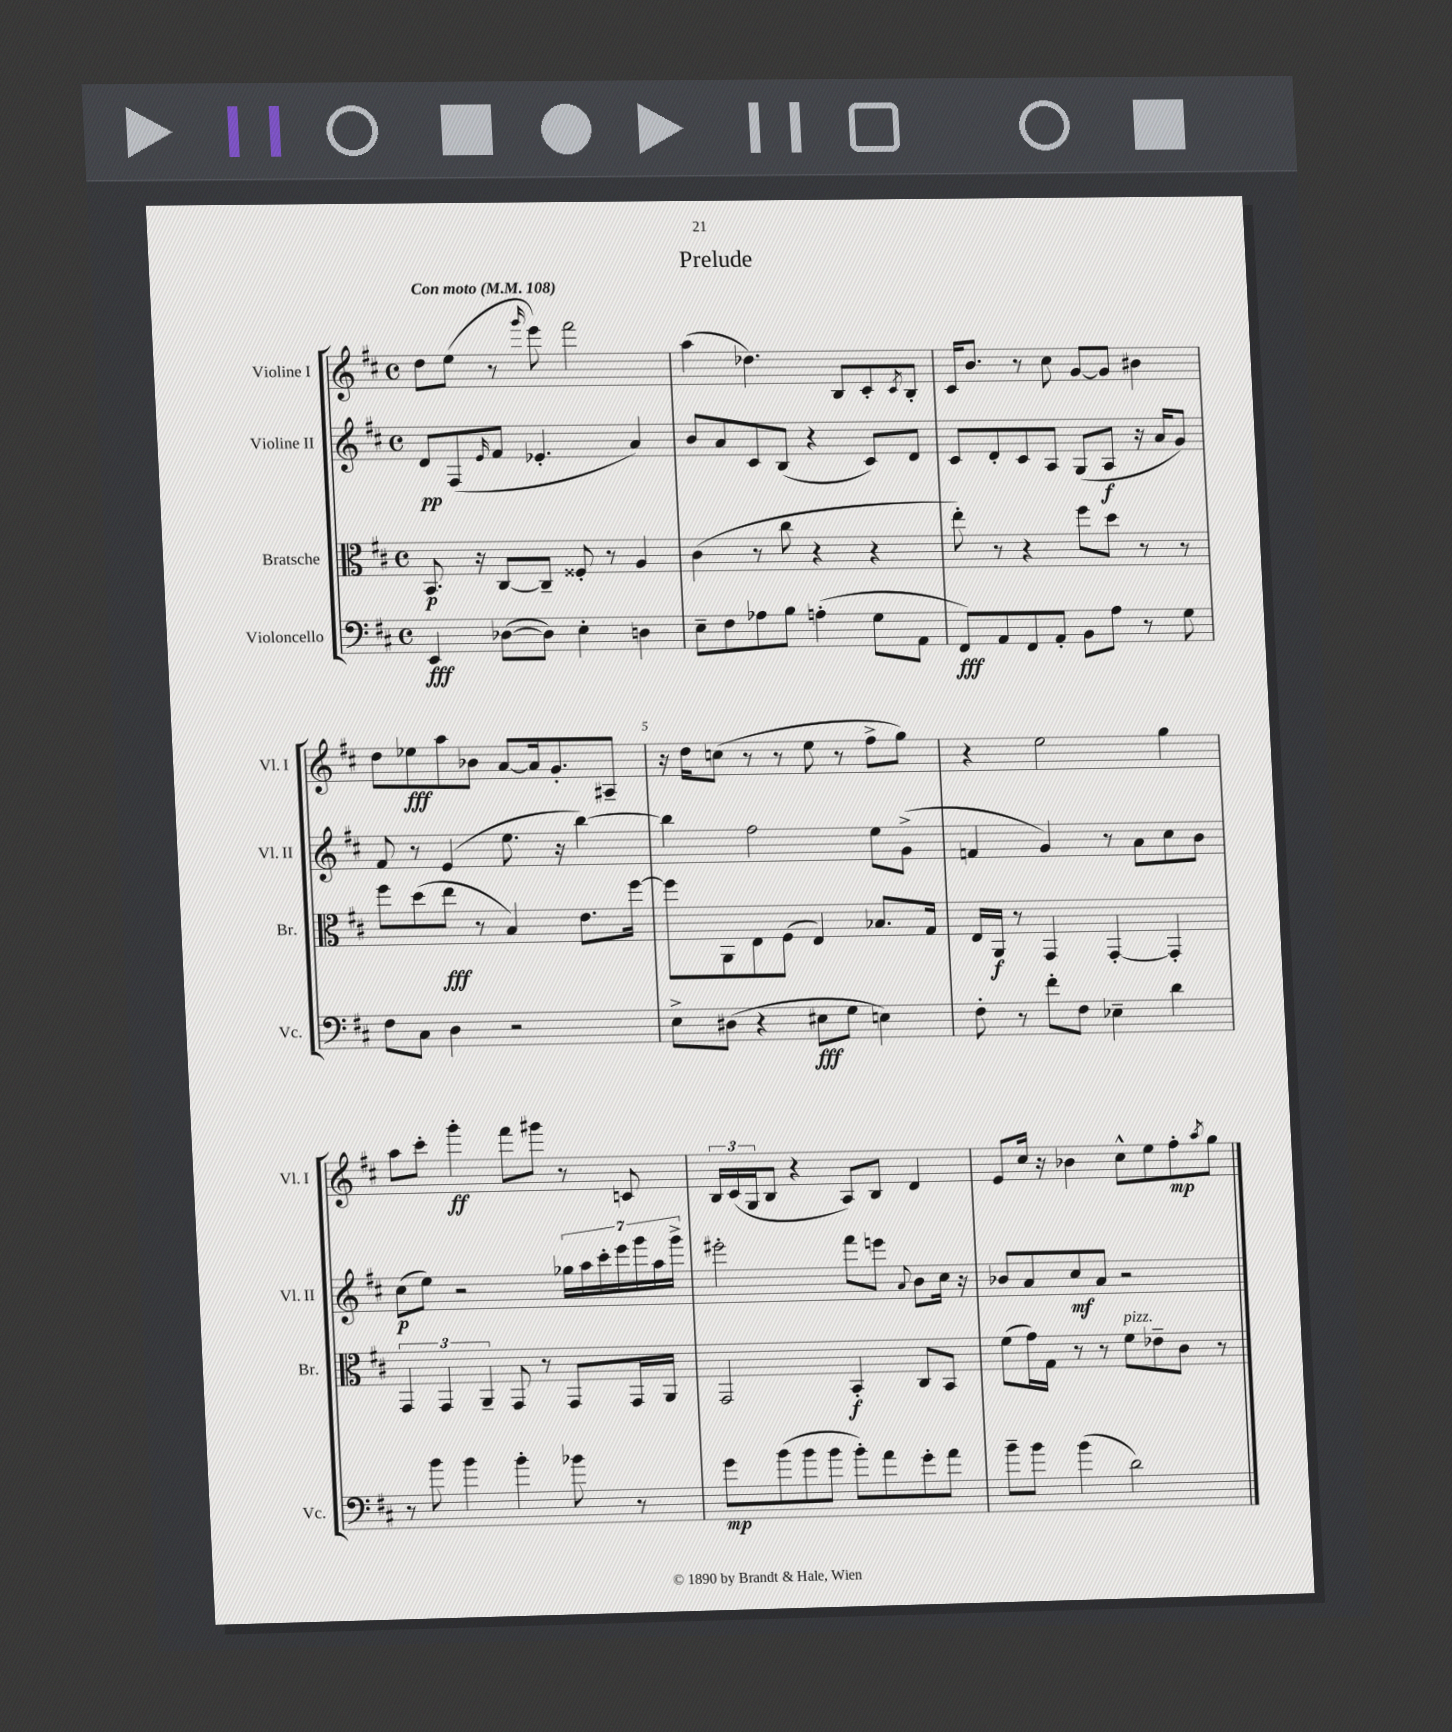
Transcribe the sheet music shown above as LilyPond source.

\header { title = "Prelude" }
<<
\new StaffGroup <<
\new Staff = "s0" \with { instrumentName = "Violine I" shortInstrumentName = "Vl. I" } {
    \clef treble \key d \major \defaultTimeSignature \time 4/4 \tempo "Con moto" 4 = 108
    d''8 e''8( r8 \grace { g'''16 } e'''8) fis'''2 |
    a''4( des''4.) b8 cis'8-. \acciaccatura { cis'8 } b8-. |
    cis'16 b'8. r8 cis''8 g'8~ g'8 bis'4 |
    d''8 ees''8\fff a''8 bes'8 a'8~ a'16 g'8.-. ais8-- |
    r16 d''16 c''8( r8 r8 e''8 r8 fis''8-> g''8) |
    r4 e''2 g''4 |
    a''8 cis'''8-. g'''4-.\ff fis'''8 gis'''8 r8 c'8 |
    \tuplet 3/2 { b16 cis'16( g16 } b8 r4 a8) b8 d'4 |
    e'8 cis''16 r16 bes'4 cis''8-^ e''8 fis''8-.\mp \acciaccatura { a''8 } g''8 \bar "|." |
}
\new Staff = "s1" \with { instrumentName = "Violine II" shortInstrumentName = "Vl. II" } {
    \clef treble \key d \major \defaultTimeSignature \time 4/4
    d'8\pp fis8( \grace { e'16 } fis'8 ees'4.-. a'4) |
    b'8 a'8 cis'8 b8( r4 cis'8) d'8 |
    cis'8 d'8-. cis'8 a8 g8( a8\f r16 a'16 g'8) |
    fis'8 r8 e'4( e''8. r16 b''4~) |
    b''4 fis''2 e''8 g'8->( |
    f'4 g'4) r8 a'8 cis''8 b'8 |
    cis''8\p( e''8) r2 \tuplet 7/4 { ges''16 a''16 cis'''16-. e'''16 g'''16 a''16 g'''16-> } |
    eis'''2-. fis'''8 e'''8 \appoggiatura { a'8 } b'8 cis''16 r16 |
    bes'8 a'8 cis''8\mf a'8 r2 \bar "|." |
}
\new Staff = "s2" \with { instrumentName = "Bratsche" shortInstrumentName = "Br." } {
    \clef alto \key d \major \defaultTimeSignature \time 4/4
    b,8.\p r16 cis8~ cis8-- fisis8-. r8 a4 |
    cis'4( r8 cis''8 r4 r4 |
    e''8-.) r8 r4 fis''8 d''8 r8 r8 |
    fis''8 d''8( e''8\fff r8 b4) e'8. fis''16~ |
    fis''8 a,8 e8 fis8( e4) bes8. g16 |
    e16 a,16\f r8 g,4 g,4~-. g,4-. |
    \tuplet 3/2 { g,4 g,4 a,4-- } g,8 r8 g,8 g,16 a,16 |
    g,2 b,4-.\f cis8 b,8 |
    fis'8( g'16) g16 r8 r8 fis'8^\markup { \italic "pizz." } ees'8-- cis'8 r8 \bar "|." |
}
\new Staff = "s3" \with { instrumentName = "Violoncello" shortInstrumentName = "Vc." } {
    \clef bass \key d \major \defaultTimeSignature \time 4/4
    e,4\fff des8~( des8) e4-. d4 |
    e8-- fis8 aes8 b8 a4-.( g8 a,8 |
    fis,8\fff) a,8 fis,8 a,8-. b,8 a8 r8 g8 |
    fis8 cis8 d4 r2 |
    e8-> dis8( r4 eis8\fff g8 e4) |
    fis8-. r8 fis'8-. fis8 ees4-- d'4 |
    r8 b'8 b'4 b'4-. bes'8 r8 |
    g'8\mp b'8( b'8 b'8 b'8-.) a'8 g'8-. a'8 |
    b'8-- b'8 b'4( d'2) \bar "|." |
}
>>
>>
\layout { \context { \Score \override BarNumber.break-visibility = ##(#f #t #t) barNumberVisibility = #(every-nth-bar-number-visible 5) } }
